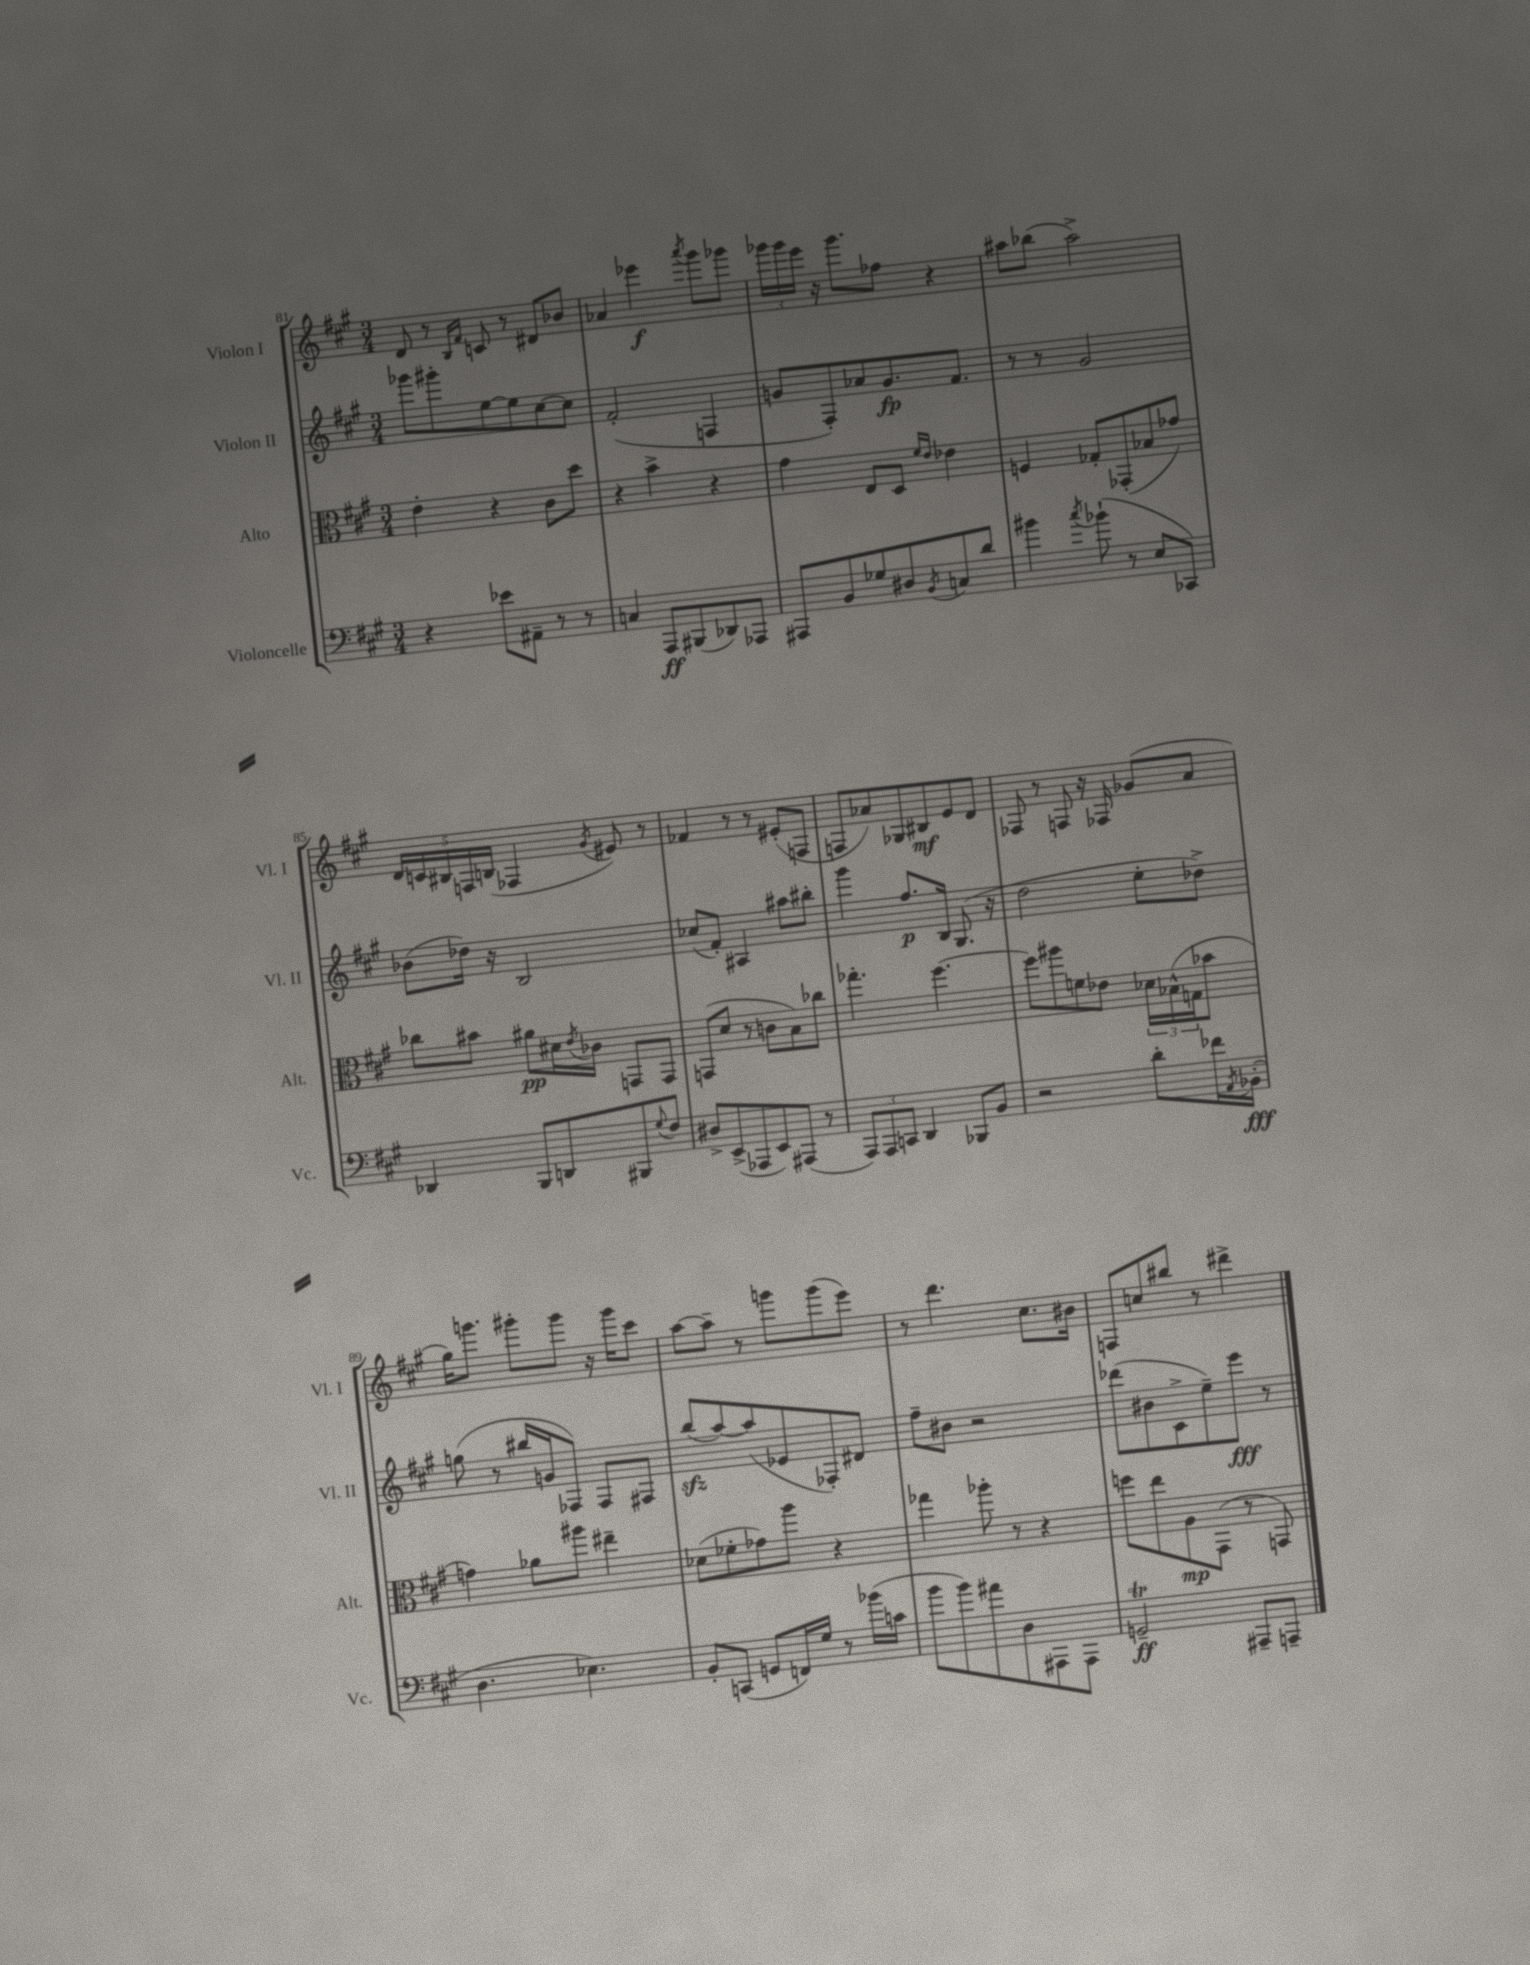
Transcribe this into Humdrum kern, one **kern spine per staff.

**kern	**kern	**kern	**kern
*staff4	*staff3	*staff2	*staff1
*clefF4	*clefC3	*clefG2	*clefG2
*k[f#c#g#]	*k[f#c#g#]	*k[f#c#g#]	*k[f#c#g#]
*M3/4	*M3/4	*M3/4	*M3/4
4r	4e'\	8ggg-\L	8d/
.	.	8ggg#'\	8r
.	.	.	16qqB/LL
.	.	.	16qqf#/JJ
8e-\L	4r	[8ee\	8c/
8AA#~\J	.	8ee\]	8r
8r	8c#\L	[8cc#\	8d#/L
8r	8dd\J	8cc#\]J	8b-/J
=	=	=	=
4C/	4r	(2f#'/	4a-/
8AAA/L	4b^\	.	4eee-\
(8BBB#/	.	.	.
.	.	.	8qaaa/
8DD-/)	4r	4F/	8ggg#\L
8AAA-/J	.	.	8ggg-\J
=	=	=	=
8AAA#/L	4g#\	8g/L	24ggg-\LL
.	.	.	24ggg-\
.	.	.	24eee\JJ
8BB/	.	8F#'/)	16r
.	.	.	8.ggg-\L
8G-/	8E/L	8a-/	.
8D#/	8D/J	8.g/	8ff-\J
.	16qqf#/LL	.	.
8qBB/	16qqe/JJ	.	.
8C/	4e-\	.	4r
.	.	8.f#/J	.
8d/J	.	.	.
=	=	=	=
4b#\	4F/	8r	8aa#\L
.	.	8r	(8bb-\J
8qcc#/	.	.	.
(8b-`\	8G-'/L	2g#/	2aa#^\)
8r	(8GG-'/	.	.
8E/L	8B-/	.	.
8CC-/J)	8g-/J)	.	.
=	=	=	=
4DD-/	8cc-\L	(8b-\L	20d/LL
.	.	.	20c/
.	.	.	20B#/
.	8b#\J	16dd-\Jk)	.
.	.	.	20F/
.	.	16r	.
.	.	.	(20B/JJ
8BBB/L	8a#\L	2B/	4F-/
8DD/	16d#\L	.	.
.	8qe/	.	.
.	16c-\JJ	.	.
.	.	.	8qg#/
8BBB#/	8GG/L	.	8e#/)
8qqG#/	.	.	.
8F#/J	8GG/J	.	8r
=	=	=	=
8D#^/L	(8GG/L	(8cc-/L	4f-/
(8EE^/	8d/J	8f#'/J)	.
8AAA-/	8r	4A#/	8r
8EE/)	8c\L	.	8r
(8AAA#/J	8B\)	8aa#\L	(8e#'/L
8r	8cc-\J	8bb#'\J	8F/J
=	=	=	=
12AAA/L)	4.gg-'\	4ggg#\	8F/L
12AAA/	.	.	.
.	.	.	8a-/)
12CC/J	.	.	.
4DD/	.	8.ff#/L	8G-/
.	[4.ff#\	.	8B#/
.	.	16B/Jk	.
8BBB-/L	.	(8.G#/	8e/
8BB/J	.	.	8d/J
.	.	16r	.
=	=	=	=
2r	8ff#\]L	2dd\	8F-/
.	8aa#\	.	8r
.	8f\	.	8F/
.	8e-\J	.	16r
.	.	.	16F-/
8d'\L	24d-\LL	8ee'\L	(8g-/L
.	(24B-^^\	.	.
.	24G\J	.	.
16f-\L	8b-\J	8dd-^\J)	8a/J
8qAA/	.	.	.
(16BB-'\JJ	.	.	.
=	=	=	=
4.D\	4g\)	(8gg\	16gg#\LK)
.	.	.	8.ggg\J
.	.	8r	.
.	8a-\L	16bb#/LL	8ggg#'\L
.	.	16g/J	.
4.E-\)	8aa#\J	8F-/J)	8ggg#\J
.	4ee#~\	8F-/L	16r
.	.	.	16ggg#\LK
.	.	8F#/J	8ccc#\J
=	=	=	=
8BB'/L	(8d-\L	(8bb/L	[8aa\L
(8CC/J	8f-'\	[8aa/)	8aa~\]J
8GG/L	8g-\)	(8aa/]	8r
16FF/L)	8aa\J	8e-/	8ggg\L
16G#/JJ	.	.	.
8r	4r	8F-'/)	(8ggg\
(16b-\LL	.	8d#/J	8eee\J)
16c\JJ	.	.	.
=	=	=	=
8b\L	4gg-\	8ff#~\L	8r
8b\)	.	8b#\J	4.ddd\
8a#\	8aa-'\	2r	.
8D\	8r	.	.
8AAA#\	4r	.	8.cc#\L
8AAA#\J	.	.	.
.	.	.	16b#\Jk
=	=	=	=
2GG~/	8ff\L	(8ddd-\L	8F/L
.	8ee\	8b#\	8cc/
.	8A\	8c#^\	8bb#/J
.	(8GG#\J	8ee~\)	8r
8AAA#~/L	8r	8eee\J	4ddd#^\
8AAA~/J	8GG/)	8r	.
==	==	==	==
*-	*-	*-	*-
